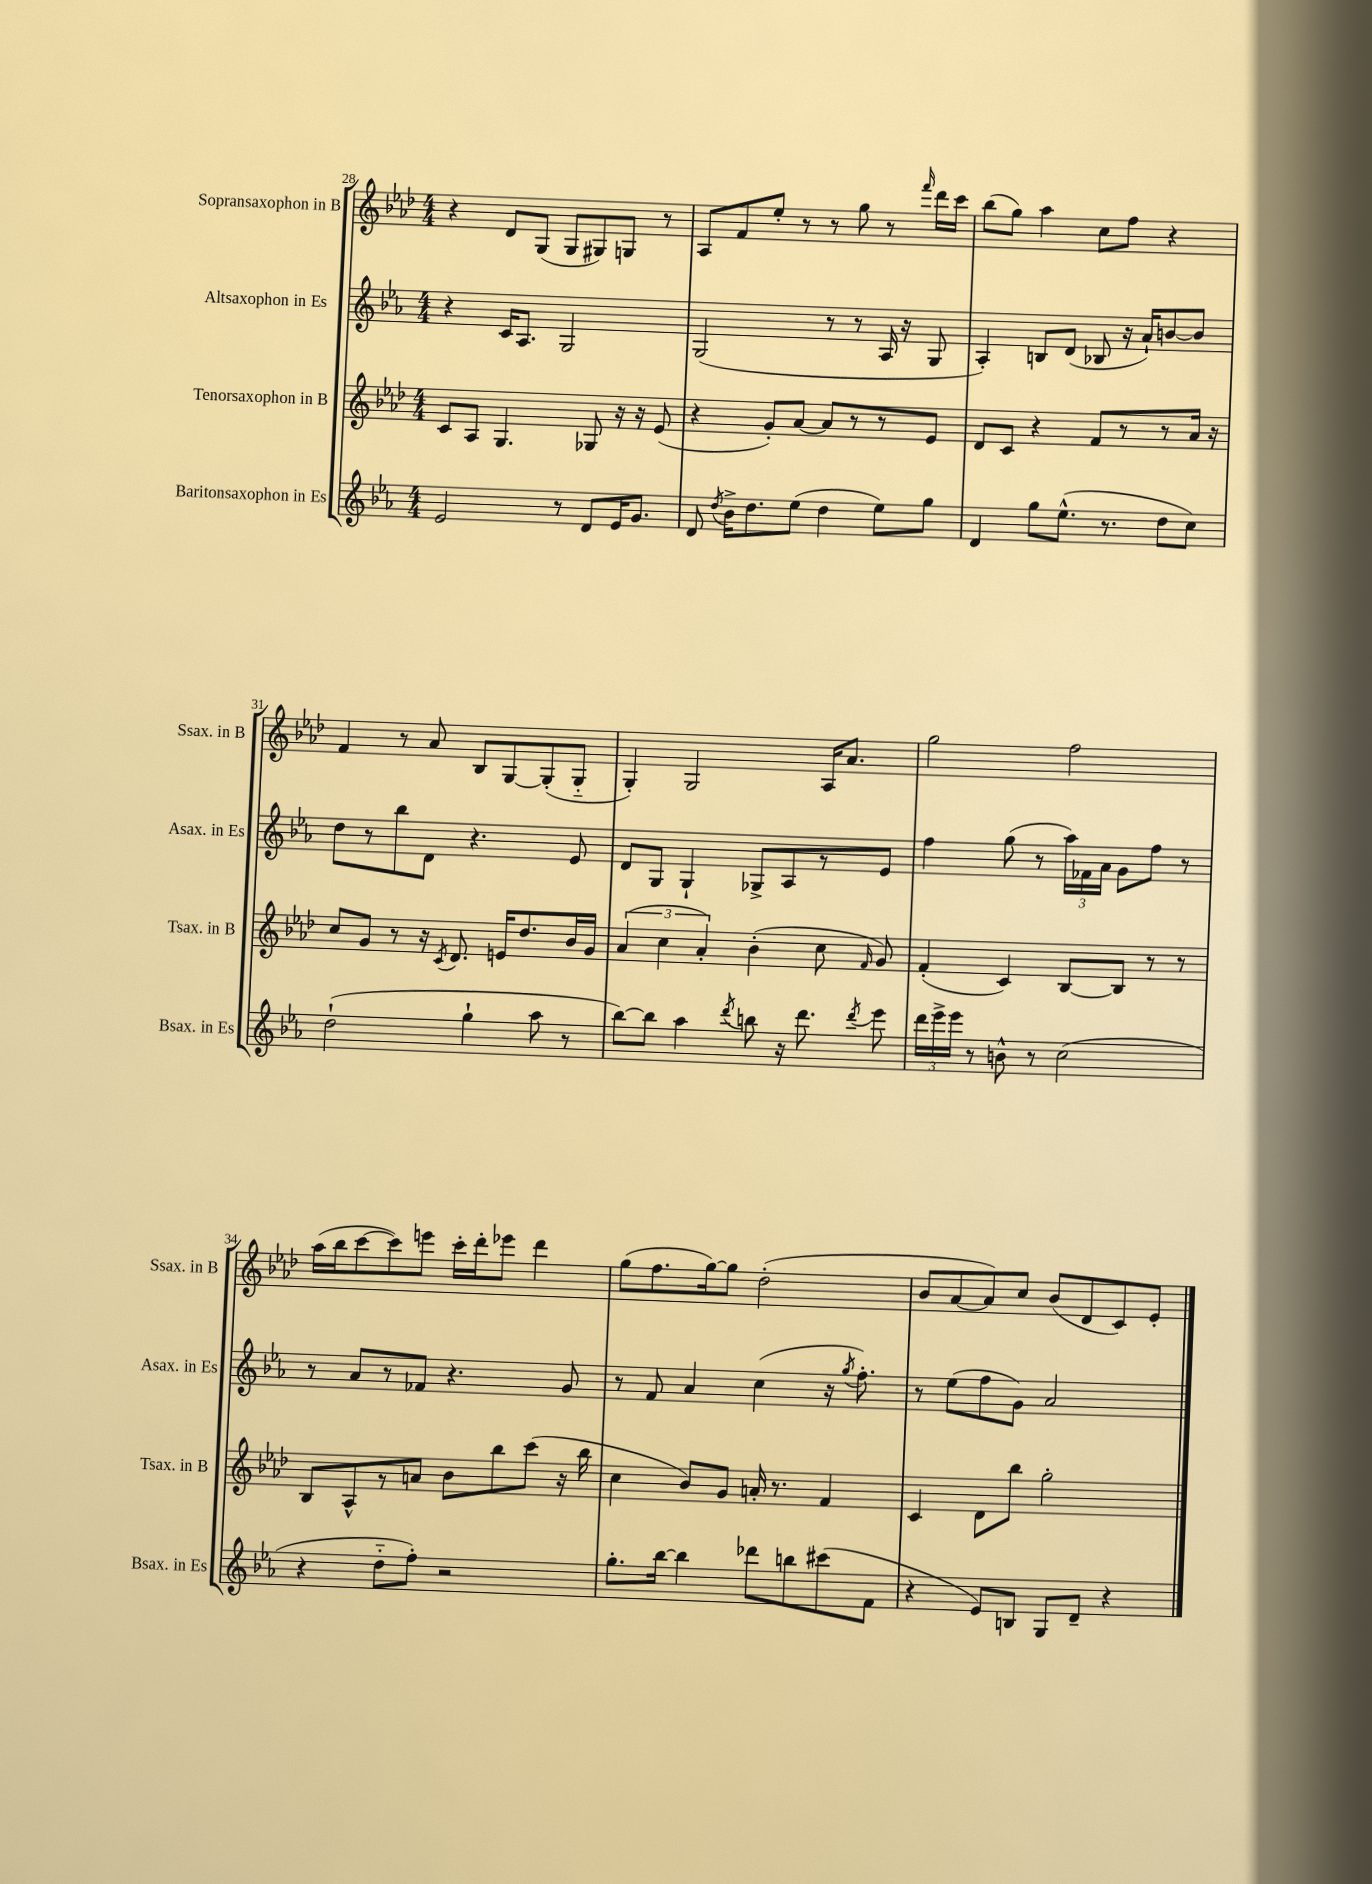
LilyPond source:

<<
\new StaffGroup <<
\new Staff = "s0" \with { instrumentName = "Sopransaxophon in B" shortInstrumentName = "Ssax. in B" } {
    \clef treble \key aes \major \numericTimeSignature \time 4/4
    \autoBeamOff r4 des'8[ g8]( g8[ gis8) g8] r8 |
    aes8[ f'8 ees''8]-. r8 r8 g''8 r8 \grace { f'''16 } des'''16[ c'''16] |
    bes''8[( g''8]) aes''4 c''8[ f''8] r4 |
    f'4 r8 aes'8 bes8[ g8~ g8-.( g8]-_ |
    g4-.) g2 aes16[ aes'8.] |
    g''2 f''2 |
    aes''16[( bes''16 c'''8~ c'''8) e'''8] c'''16[-. des'''16-. ees'''8] des'''4 |
    g''8[( f''8. g''16~) g''8] des''2-.( |
    bes'8[ aes'8~ aes'8) c''8] bes'8[( des'8 c'8) ees'8]-. \bar "|." |
}
\new Staff = "s1" \with { instrumentName = "Altsaxophon in Es" shortInstrumentName = "Asax. in Es" } {
    \clef treble \key ees \major \numericTimeSignature \time 4/4
    \autoBeamOff r4 c'16[ aes8.] g2 |
    g2( r8 r8 aes16 r16 g8 |
    aes4-.) b8[ d'8]( bes8 r16 aes'16[-!) b'8~ b'8] |
    d''8[ r8 bes''8 d'8] r4. ees'8 |
    d'8[ g8] g4-! ges8[-> aes8 r8 ees'8] |
    f''4 g''8( r8 \tuplet 3/2 { aes''16[) fes'16 aes'16] } g'8[ f''8] r8 |
    r8 aes'8[ r8 fes'8] r4. g'8 |
    r8 f'8 aes'4 c''4( r16 \acciaccatura { g''8 } f''8.-.) |
    r8 ees''8[( f''8 g'8]) aes'2 \bar "|." |
}
\new Staff = "s2" \with { instrumentName = "Tenorsaxophon in B" shortInstrumentName = "Tsax. in B" } {
    \clef treble \key aes \major \numericTimeSignature \time 4/4
    \autoBeamOff c'8[ aes8] g4. ges8 r16 r16 ees'8( |
    r4 g'8[-.) aes'8]~ aes'8[ r8 r8 ees'8] |
    des'8[ c'8] r4 f'8[ r8 r8 aes'16] r16 |
    c''8[ g'8] r8 r16 \acciaccatura { c'8 } des'8. e'16[ des''8. bes'16 g'16] |
    \tuplet 3/2 { aes'4( c''4 aes'4-.) } bes'4-.( c''8 \grace { f'16 } g'8) |
    f'4-.( c'4) bes8[~ bes8] r8 r8 |
    bes8[ aes8-^ r8 a'8] bes'8[ bes''8 c'''8]( r16 bes''16 |
    c''4 bes'8[) g'8] a'16-. r8. f'4 |
    c'4 des'8[ bes''8] g''2-. \bar "|." |
}
\new Staff = "s3" \with { instrumentName = "Baritonsaxophon in Es" shortInstrumentName = "Bsax. in Es" } {
    \clef treble \key ees \major \numericTimeSignature \time 4/4
    \autoBeamOff ees'2 r8 d'8[ ees'16 g'8.] |
    d'8 \acciaccatura { d''8 } bes'16[-> d''8. ees''8]( d''4 ees''8[) g''8] |
    d'4 g''8[ ees''8.]-^( r8. d''8[ c''8]) |
    d''2-!( g''4-! aes''8 r8 |
    bes''8[~) bes''8] aes''4 \acciaccatura { d'''8 } b''8 r16 d'''8. \acciaccatura { d'''8 } ees'''8 |
    \tuplet 3/2 { d'''16[ ees'''16-> ees'''16] } r8 b'8-^ r8 c''2( |
    r4 d''8[-_ f''8]-.) r2 |
    g''8.[-. bes''16]~ bes''4 des'''8[ b''8 cis'''8( f'8] |
    r4 ees'8[) b8] g8[ d'8]-- r4 \bar "|." |
}
>>
>>
\layout { \context { \Score currentBarNumber = #28 } }
